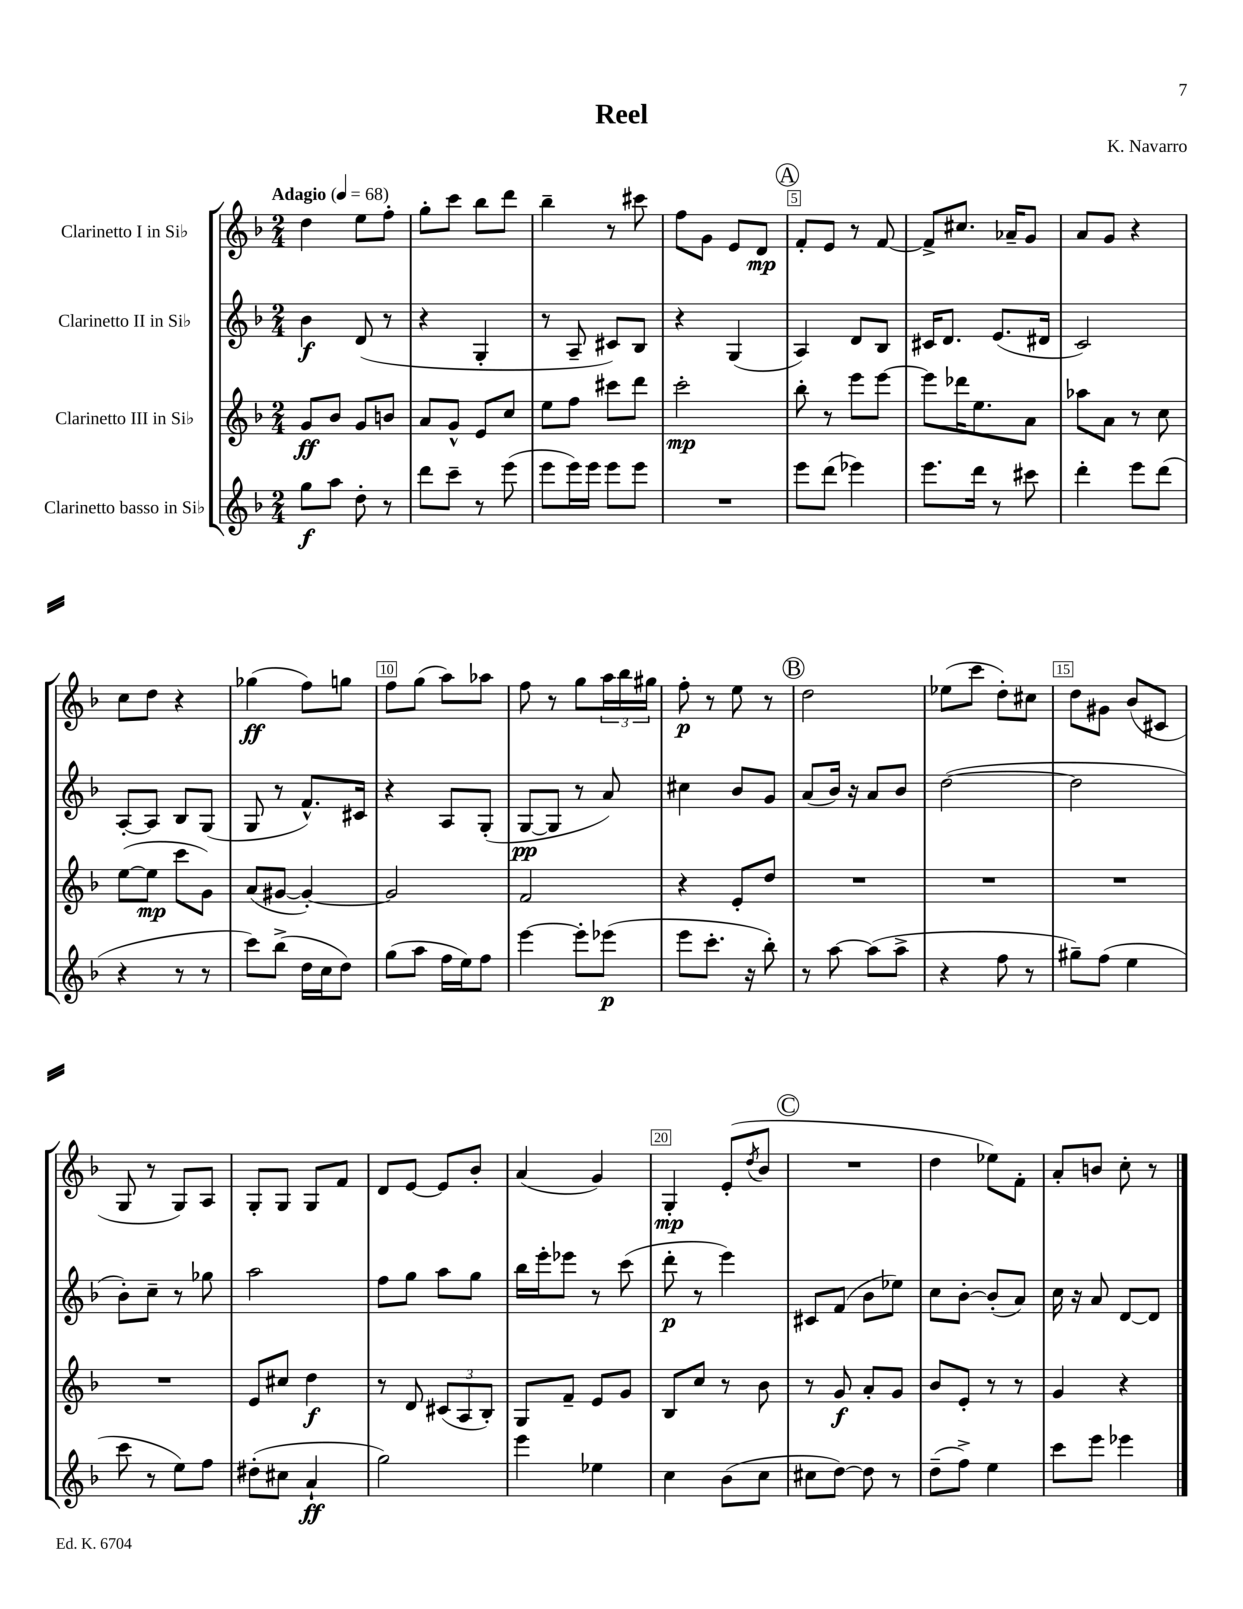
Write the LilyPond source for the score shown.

\header { title = "Reel" composer = "K. Navarro" }
<<
\new StaffGroup <<
\new Staff = "s0" \with { instrumentName = "Clarinetto I in Sib" } {
    \clef treble \key f \major \numericTimeSignature \time 2/4 \tempo "Adagio" 4 = 68
    d''4 e''8 f''8-. |
    g''8-. c'''8 bes''8 d'''8 |
    bes''4-- r8 cis'''8 |
    f''8 g'8 e'8 d'8\mp |
    \mark \markup { \circle "A" } f'8-. e'8 r8 f'8~ |
    f'8-> cis''8. aes'16-- g'8 |
    a'8 g'8 r4 |
    c''8 d''8 r4 |
    ges''4\ff( f''8) g''8 |
    f''8 g''8( a''8) aes''8 |
    f''8 r8 g''8 \tuplet 3/2 { a''16 bes''16 gis''16 } |
    f''8-.\p r8 e''8 r8 |
    \mark \markup { \circle "B" } d''2 |
    ees''8( c'''8 d''8-.) cis''8 |
    d''8 gis'8 bes'8( cis'8 |
    g8 r8 g8) a8 |
    g8-. g8 g8 f'8 |
    d'8 e'8~ e'8 bes'8-. |
    a'4( g'4) |
    g4-.\mp e'8-.( \acciaccatura { d''8 } bes'8 |
    \mark \markup { \circle "C" } R2 |
    d''4 ees''8) f'8-. |
    a'8-. b'8 c''8-. r8 \bar "|." |
}
\new Staff = "s1" \with { instrumentName = "Clarinetto II in Sib" } {
    \clef treble \key f \major \numericTimeSignature \time 2/4
    bes'4\f d'8( r8 |
    r4 g4-. |
    r8 a8-- cis'8) bes8 |
    r4 g4( |
    \mark \markup { \circle "A" } a4) d'8 bes8 |
    cis'16 d'8. e'8.( dis'16 |
    c'2) |
    a8~-. a8 bes8 g8( |
    g8 r8 f'8.-^) cis'16 |
    r4 a8 g8-.( |
    g8~\pp g8 r8 a'8) |
    cis''4 bes'8 g'8 |
    \mark \markup { \circle "B" } a'8( bes'16) r16 a'8 bes'8 |
    d''2~( |
    d''2 |
    bes'8-.) c''8-- r8 ges''8 |
    a''2 |
    f''8 g''8 a''8 g''8 |
    bes''16 e'''16-. ees'''8 r8 c'''8( |
    d'''8-.\p r8 e'''4) |
    \mark \markup { \circle "C" } cis'8 f'8( bes'8 ees''8) |
    c''8 bes'8~-. bes'8-.( a'8) |
    c''16 r16 a'8 d'8~ d'8 \bar "|." |
}
\new Staff = "s2" \with { instrumentName = "Clarinetto III in Sib" } {
    \clef treble \key f \major \numericTimeSignature \time 2/4
    g'8\ff bes'8 g'8 b'8 |
    a'8 g'8-^ e'8 c''8 |
    e''8 f''8 cis'''8 d'''8 |
    c'''2-.\mp |
    \mark \markup { \circle "A" } bes''8-. r8 e'''8 e'''8~ |
    e'''8 des'''16 e''8. a'8 |
    aes''8 a'8 r8 c''8 |
    e''8~( e''8\mp c'''8 g'8) |
    a'8( gis'8~ gis'4~-.) |
    gis'2 |
    f'2 |
    r4 e'8-. d''8 |
    \mark \markup { \circle "B" } R2 |
    R2 |
    R2 |
    R2 |
    e'8 cis''8 d''4\f |
    r8 d'8 \tuplet 3/2 { cis'8( a8 bes8-.) } |
    g8 f'8-- e'8 g'8 |
    bes8 c''8 r8 bes'8 |
    \mark \markup { \circle "C" } r8 g'8\f a'8-. g'8 |
    bes'8 e'8-. r8 r8 |
    g'4 r4 \bar "|." |
}
\new Staff = "s3" \with { instrumentName = "Clarinetto basso in Sib" } {
    \clef treble \key f \major \numericTimeSignature \time 2/4
    g''8\f a''8 d''8-. r8 |
    d'''8 c'''8-- r8 e'''8( |
    e'''8 e'''16) e'''16 e'''8 e'''8 |
    R2 |
    \mark \markup { \circle "A" } e'''8 d'''8( ees'''4) |
    e'''8. d'''16 r8 cis'''8 |
    d'''4-. e'''8 d'''8( |
    r4 r8 r8 |
    c'''8) bes''8->( d''16 c''16 d''8) |
    g''8( a''8 f''16 e''16) f''8 |
    e'''4~ e'''8-. ees'''8\p( |
    e'''8 c'''8.-. r16 bes''8-.) |
    \mark \markup { \circle "B" } r8 a''8~ a''8( a''8-> |
    r4 f''8 r8 |
    gis''8--) f''8( e''4 |
    c'''8 r8 e''8) f''8 |
    dis''8-.( cis''8 a'4-!\ff |
    g''2) |
    e'''4 ees''4 |
    c''4 bes'8( c''8 |
    \mark \markup { \circle "C" } cis''8 d''8~) d''8 r8 |
    d''8--( f''8->) e''4 |
    c'''8 e'''8 ees'''4 \bar "|." |
}
>>
>>
\layout { \context { \Score \override BarNumber.break-visibility = ##(#f #t #t) barNumberVisibility = #(every-nth-bar-number-visible 5) \override BarNumber.stencil = #(make-stencil-boxer 0.1 0.3 ly:text-interface::print) } }
